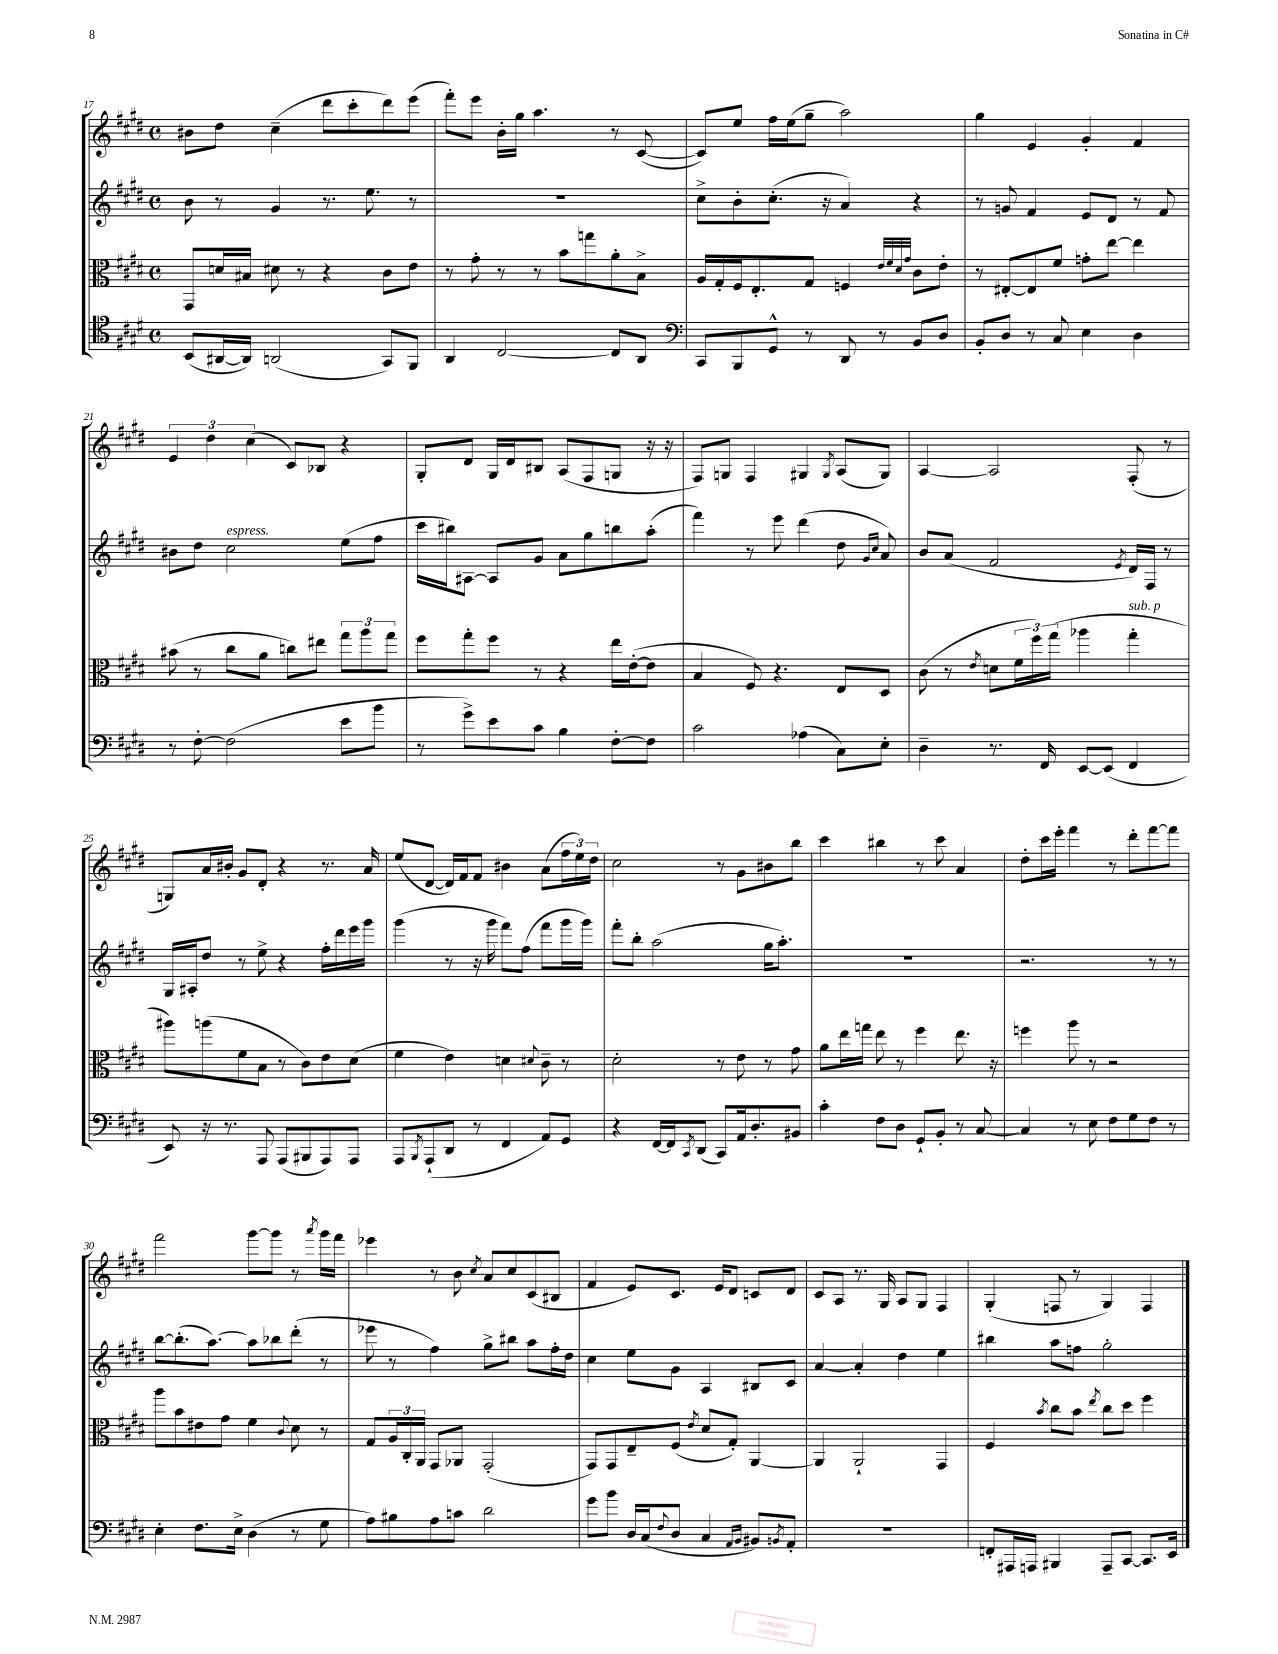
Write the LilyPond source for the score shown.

<<
\new StaffGroup <<
\new Staff = "s0" {
    \clef treble \key e \major \defaultTimeSignature \time 4/4
    bis'8 dis''8 cis''4--( dis'''8 cis'''8-. dis'''8) e'''8( |
    fis'''8-.) e'''8 b'16-. gis''16 a''4. r8 cis'8~( |
    cis'8) e''8 fis''16 e''16( gis''8-- a''2) |
    gis''4 e'4 gis'4-. fis'4 |
    \tuplet 3/2 { e'4 dis''4 cis''4( } cis'8) bes8 r4 |
    gis8-. dis'8 gis16 dis'16 bis8 a8( fis8 g8 r16 r16 |
    fis8) g8 fis4 gis4 \acciaccatura { gis8 } a8( gis8) |
    a4~ a2 fis8-.( r8 |
    g8) a'16 bis'16-. gis'8 dis'8-. r4 r8. a'16 |
    e''8( dis'8~ dis'16) fis'16 fis'8 bis'4 a'8( \tuplet 3/2 { fis''16 e''16) dis''16 } |
    cis''2 r8 gis'8 bis'8 b''8 |
    cis'''4 bis''4 r8 cis'''8 a'4 |
    dis''8-. cis'''16 e'''16-. fis'''4 r8 dis'''8-. fis'''8~ fis'''8 |
    fis'''2 gis'''8~ gis'''8 r8 \acciaccatura { a'''8 } gis'''16 fis'''16 |
    ees'''4 r8 b'8 \acciaccatura { cis''8 } a'8 cis''8 cis'8( bis8 |
    fis'4 e'8) cis'8. e'16 dis'8 c'8 dis'8 |
    cis'8 a8 r8. gis16 a8 gis8 fis4 |
    gis4-.( f8 r8 gis4) f4 \bar "|." |
}
\new Staff = "s1" {
    \clef treble \key e \major \defaultTimeSignature \time 4/4
    b'8 r8 gis'4 r8. e''8. r8 |
    R1 |
    cis''8-> b'8-. cis''8.-.( r16 a'4) r4 |
    r8 g'8 fis'4 e'8 dis'8 r8 fis'8 |
    bis'8 dis''8 cis''2^\markup { \italic "espress." } e''8( fis''8 |
    cis'''16 bis''16) ais8~ ais8 gis'8 a'8 gis''8 b''8 a''8-.( |
    fis'''4) r8 e'''8 dis'''4( dis''8 \grace { gis'16 cis''16 } a'8) |
    b'8 a'8( fis'2 \acciaccatura { e'8 } dis'16) fis16 r8 |
    gis16 ais16-. dis''8 r8 e''8-> r4 fis''16-. dis'''16 e'''16 gis'''16 |
    gis'''4( r8 r16 gis'''16 fis'''8) fis''8( fis'''8 gis'''16 gis'''16) |
    fis'''8-. b''8-. a''2( gis''16 a''8.-.) |
    R1 |
    r2. r8 r8 |
    b''8~ b''8.-.( a''8.~) a''8 bes''8 dis'''8-.( r8 |
    ees'''8 r8 fis''4) gis''8-> bis''8 a''8 fis''16-. dis''16 |
    cis''4 e''8 gis'8 a4 bis8 cis'8 |
    a'4~ a'4-. dis''4 e''4 |
    bis''4 a''8 f''8 gis''2-. \bar "|." |
}
\new Staff = "s2" {
    \clef alto \key e \major \defaultTimeSignature \time 4/4
    gis,8 d'16 bis16 dis'8 r8 r4 cis'8 e'8 |
    r8 gis'8-. r8 r8 b'8 g''8 a'8-. b8-> |
    a16 gis16-. fis16 e8.-. gis8 f4 \grace { e'32 fis'32 dis'32 gis'32 } cis'8 e'8-. |
    r8 eis8~-. eis8 fis'8 g'8-. e''8~ e''4 |
    bis'8( r8 cis''8 a'8 c''8) eis''8 \tuplet 3/2 { gis''8 a''8 gis''8 } |
    fis''8 gis''8-. fis''8 r8 r4 e''16 e'16~-.( e'8 |
    b4 fis8) r4. e8 dis8 |
    cis'8( r8 \acciaccatura { e'8 } d'8 \tuplet 3/2 { fis'16 fis''16) gis''16( } aes''4 gis''4-.^\markup { \italic "sub. p" } |
    ais''8) a''8( fis'8 b8 r8 cis'8) e'8 dis'8( |
    fis'4 e'4) d'4 \appoggiatura { dis'8 } cis'8-- r8 |
    dis'2-. r8 e'8 r8 gis'8 |
    a'8 e''16 g''16 e''8 r8 fis''4 e''8. r16 |
    f''4 a''8 r8 r2 |
    a''8 b'8 eis'8 gis'8 fis'4 \appoggiatura { cis'8 } dis'8 r8 |
    gis8 \tuplet 3/2 { a16 cis16-. a,16 } gis,8 aes,8 gis,2-.( |
    gis,8) gis,8 e8-- fis8( \acciaccatura { e'8 } dis'8 gis8-.) a,4~ |
    a,4 a,2-! gis,4 |
    fis4 \acciaccatura { b'8 } cis''8 b'8 \acciaccatura { e''8 } cis''8 dis''8 fis''4 \bar "|." |
}
\new Staff = "s3" {
    \clef tenor \key e \major \defaultTimeSignature \time 4/4
    b,8( ais,16~ ais,16) a,2( gis,8) fis,8 |
    a,4 cis2~ cis8 a,8 |
    \clef bass cis,8 b,,8 gis,8-^ r8 dis,8 r8 b,8 dis8 |
    b,8-. dis8 r8 cis8 e4 dis4 |
    r8 fis8~-. fis2( e'8 b'8 |
    r8 gis'8->) e'8 cis'8 b4 fis8~-. fis8 |
    cis'2 aes4( cis8) e8-. |
    dis4-- r8. fis,16 e,8~ e,8( fis,4 |
    e,8) r16 r8. a,,8 a,,8( bis,,8 a,,8) a,,8 |
    a,,8 \acciaccatura { b,,8 } a,,8-!( dis,8 r8 fis,4 a,8) gis,8 |
    r4 fis,16~ fis,16 \acciaccatura { cis,8 } dis,8( cis,8) a,16 dis8.-. bis,8 |
    cis'4-. fis8 dis8 gis,8-! b,8-. r8 cis8~ |
    cis4 r8 e8 fis8 gis8 fis8 r8 |
    e4-. fis8. e16-> dis4( r8 gis8 |
    a8) bis8 a8 c'8 dis'2 |
    gis'8 b'8 dis16 cis16( \appoggiatura { fis8 } dis8 cis4 \grace { a,16 b,16 } bis,8) \acciaccatura { b,8 } a,8-. |
    R1 |
    f,8-. ais,,16 a,,16 bis,,4 a,,8-- cis,8~ cis,8. e,16 \bar "|." |
}
>>
>>
\layout { \context { \Score currentBarNumber = #17 } }
